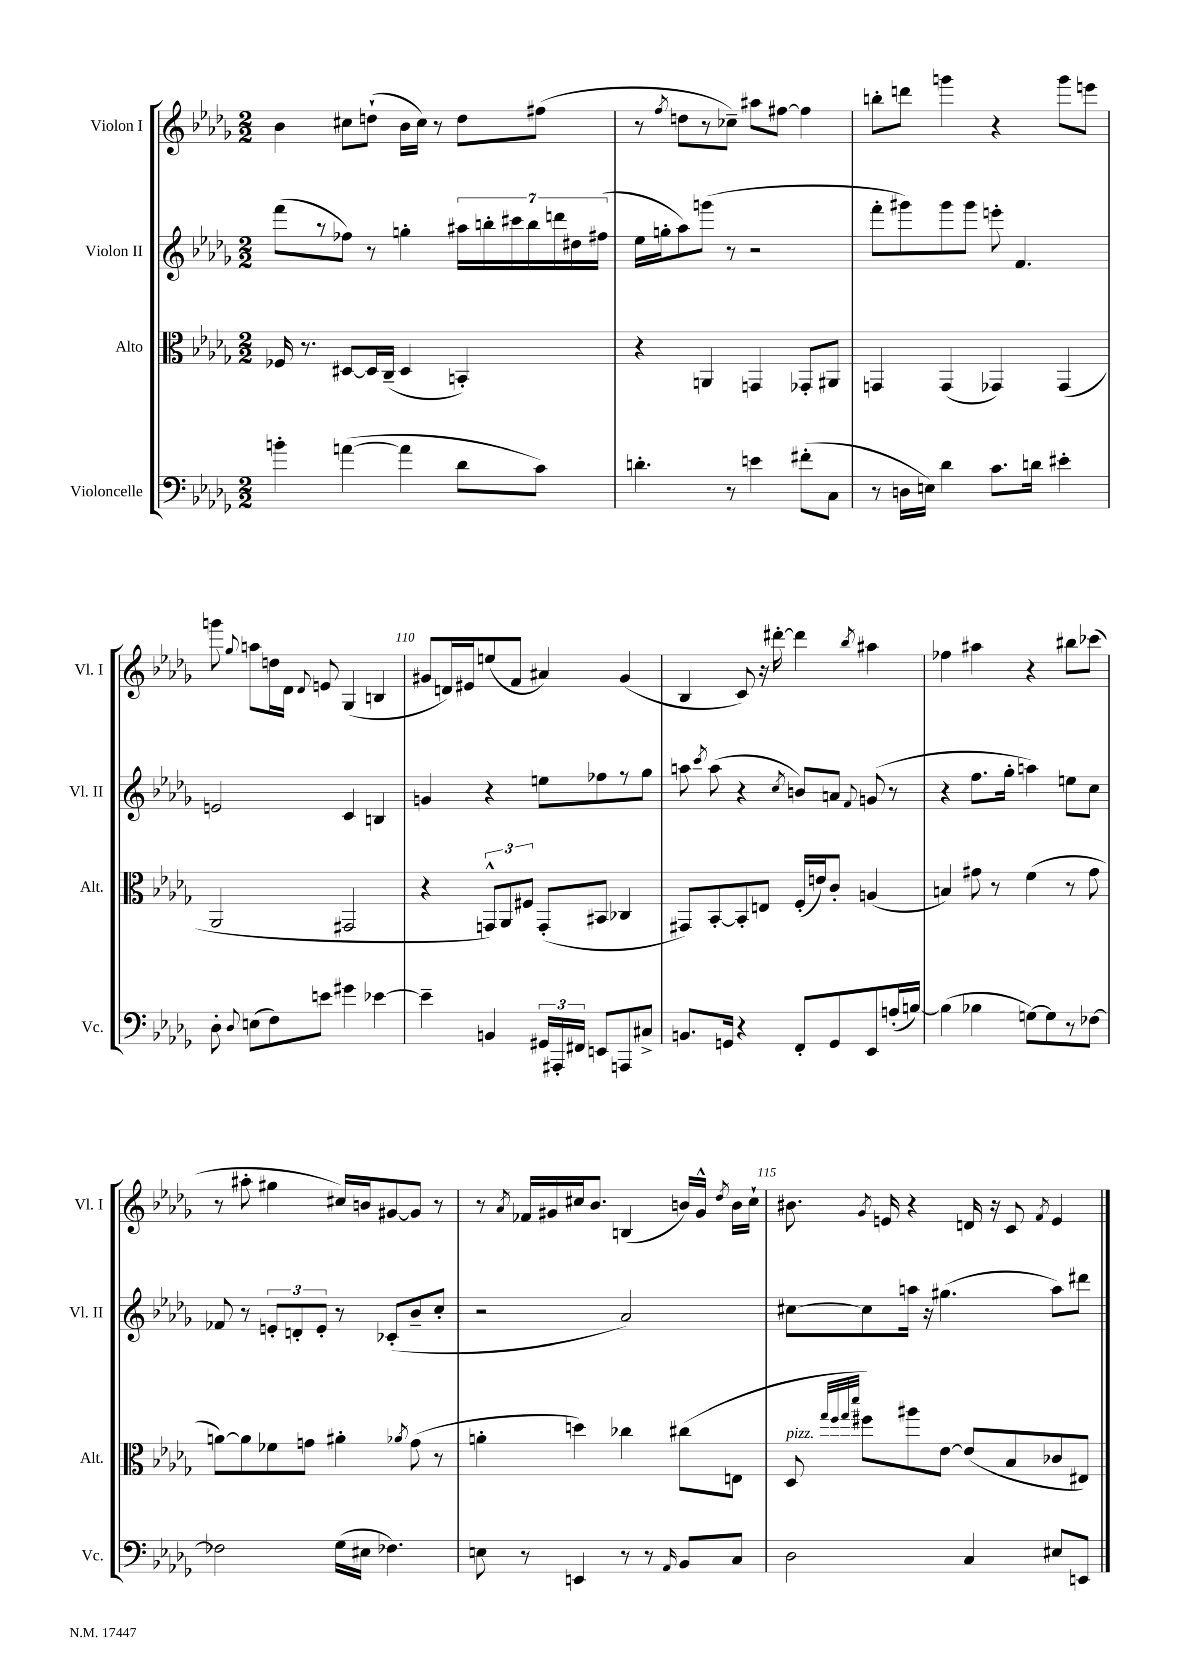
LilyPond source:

<<
\new StaffGroup <<
\new Staff = "s0" \with { instrumentName = "Violon I" shortInstrumentName = "Vl. I" } {
    \clef treble \key des \major \numericTimeSignature \time 2/2
    \autoBeamOff bes'4 cis''8[ d''8]-!( bes'16[ cis''16]) r8 d''8[ fis''8]( |
    r8 \acciaccatura { f''8 } d''8[ r8 ces''8]--) ais''8[ fis''8]~ fis''4 |
    b''8[-. d'''8] g'''4 r4 g'''8[ e'''8] |
    g'''8 \appoggiatura { ges''8 } a''8[ d''16 des'16] \appoggiatura { des'8 } e'8 ges4( b4 |
    gis'8[ d'16) eis'16 e''8( f'8] ais'4) gis'4( |
    bes4 c'8) r16 dis'''16~-. dis'''4 \acciaccatura { bes''8 } ais''4 |
    fes''4 ais''4 r4 bis''8[ ces'''8]( |
    r8 ais''8-. gis''4 cis''16[) b'16 gis'8~ gis'8] r8 |
    r8 \acciaccatura { aes'8 } fes'16[ gis'16 cis''16 bes'8.] b4( b'16[) gis'16]-^ \acciaccatura { des''8 } b'16[ cis''16]-! |
    bis'8. \acciaccatura { ges'8 } e'16 r4 d'16 r16 c'8 \acciaccatura { f'8 } e'4 \bar "|." |
}
\new Staff = "s1" \with { instrumentName = "Violon II" shortInstrumentName = "Vl. II" } {
    \clef treble \key des \major \numericTimeSignature \time 2/2
    \autoBeamOff f'''8[( r8 fes''8]) r8 g''4-. \tuplet 7/4 { ais''16[ b''16-. cis'''16 b''16 d'''16 dis''16 fis''16]( } |
    ees''16[ g''16-. aes''8) g'''8]( r8 r2 |
    f'''8[-. gis'''8) gis'''8 gis'''8] e'''8-. f'4. |
    e'2 c'4 b4 |
    g'4 r4 e''8[ fes''8 r8 ges''8] |
    a''8 \acciaccatura { c'''8 } a''8( r4 \acciaccatura { c''8 } b'8[) a'8] \appoggiatura { f'8 } g'8( r8 |
    r4 f''8.[ ges''16]-. a''4) e''8[ c''8] |
    fes'8 r8 \tuplet 3/2 { e'8[-. d'8-. e'8]-. } r8 ces'8[-.( bes'8-- c''8]-. |
    r2 aes'2) |
    cis''8[~ cis''8 a''16] r16 gis''4.( a''8[) dis'''8] \bar "|." |
}
\new Staff = "s2" \with { instrumentName = "Alto" shortInstrumentName = "Alt." } {
    \clef alto \key des \major \numericTimeSignature \time 2/2
    \autoBeamOff fes16 r8. dis8[~ dis16 c16]--( dis4 b,4-.) |
    r4 a,4 g,4 ges,8[-. ais,8] |
    g,4 g,4( ges,4) ges,4( |
    aes,2 gis,2 |
    r4 \tuplet 3/2 { g,8[-^) aes,8 fis8] } g,8[-.( bis,8] ces4 |
    gis,8[) bes,8~-. bes,8-. e8] f16[-.( e'16) c'8]-. a4( |
    b4) gis'8 r8 f'4( r8 gis'8 |
    a'8[~) a'8 fes'8 g'8] ais'4-. \acciaccatura { aes'8 } g'8( r8 |
    a'4-. d''4) ces''4 cis''8[( e8] |
    des8^\markup { \italic "pizz." } \grace { ges''32[ f''32 ges''32 des'''32] } fis''8[) ais''8 ees'8]~ ees'8[( bes8 ces'8 eis8]) \bar "|." |
}
\new Staff = "s3" \with { instrumentName = "Violoncelle" shortInstrumentName = "Vc." } {
    \clef bass \key des \major \numericTimeSignature \time 2/2
    \autoBeamOff b'4-. a'4~( a'4 des'8[ c'8]) |
    d'4.-. r8 e'4 fis'8[-.( c8] |
    r8 d16[ e16]) des'4 c'8.[ d'16] eis'4-. |
    des8-. \appoggiatura { des8 } e8[( f8) e'8] gis'4 ees'4~ |
    ees'4-- b,4 \tuplet 3/2 { gis,16[ ais,,16-. fis,16] } e,8[ a,,8 cis8]-> |
    b,8.[ g,16] r4 f,8[-. g,8 ees,8 a16-.( b16]~) |
    b4( bes4 g8[~) g8 r8 fes8]~ |
    fes2 ges16[( eis16] fes4.) |
    e8 r8 e,4 r8 r8 \grace { aes,16 } bes,8[ c8] |
    des2 c4 eis8[ e,8] \bar "|." |
}
>>
>>
\layout { \context { \Score currentBarNumber = #106 \override BarNumber.break-visibility = ##(#f #t #t) barNumberVisibility = #(every-nth-bar-number-visible 5) } }
